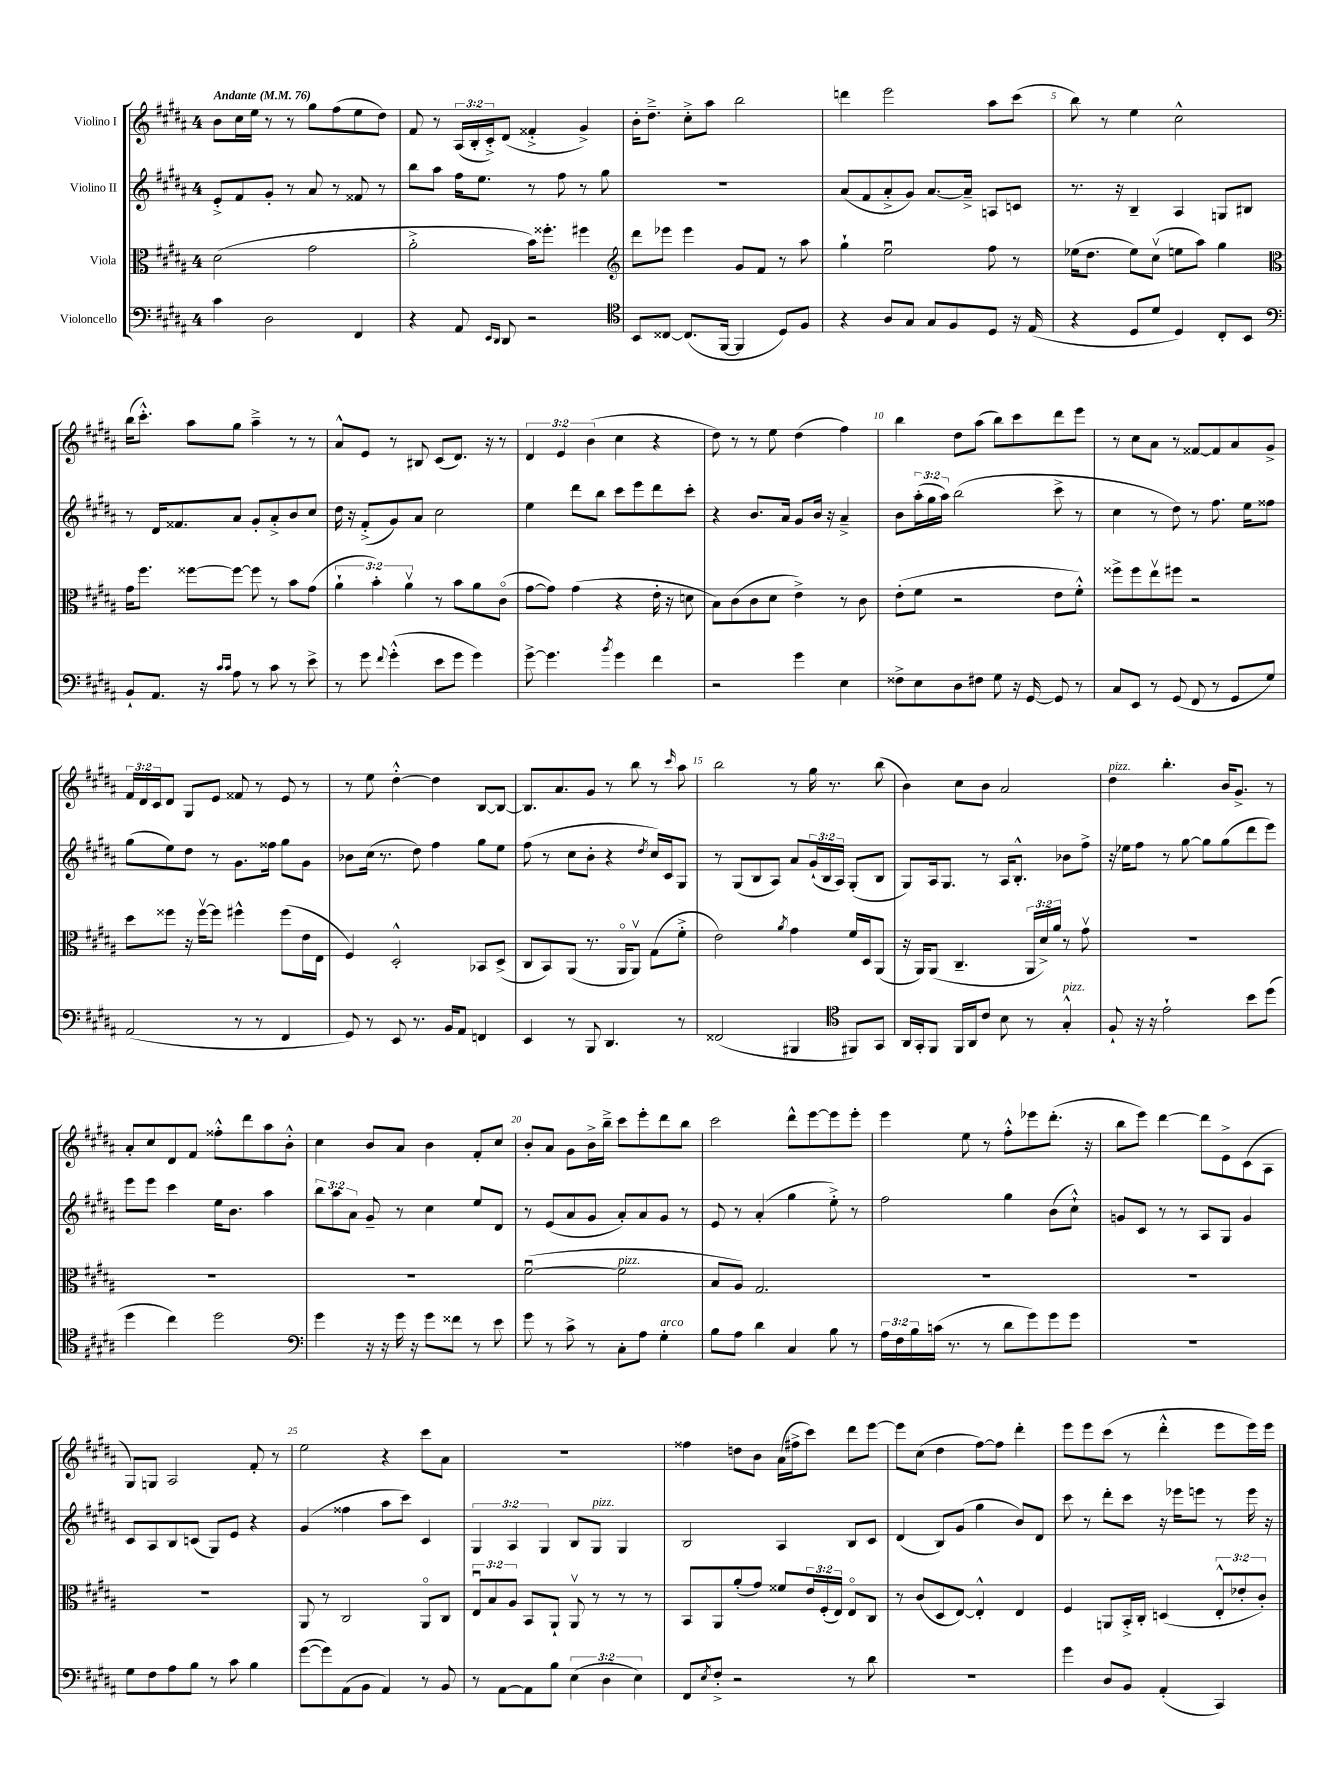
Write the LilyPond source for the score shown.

<<
\new StaffGroup <<
\new Staff = "s0" \with { instrumentName = "Violino I" } {
    \clef treble \key b \major \once \override Staff.TimeSignature.style = #'single-digit \time 4/4 \override Staff.TupletNumber.text = #tuplet-number::calc-fraction-text \tempo "Andante" 4 = 76
    b'8 cis''16 e''16 r8 r8 gis''8 fis''8( e''8 dis''8) |
    fis'8 r8 \tuplet 3/2 { ais16( b16-. cis'16-.->) } dis'8( fisis'4-.-> gis'4->) |
    b'16-. dis''8.---> cis''8-.-> ais''8 b''2 |
    d'''4 e'''2 ais''8 cis'''8( |
    b''8) r8 e''4 cis''2-^ |
    b''16( cis'''8.-.-^) ais''8 gis''8 ais''4---> r8 r8 |
    ais'8-^ e'8 r8 bis8 cis'8( dis'8.) r16 r8 |
    \tuplet 3/2 { dis'4 e'4 b'4( } cis''4 r4 |
    dis''8) r8 r8 e''8 dis''4( fis''4) |
    b''4 dis''8 ais''8( b''8) cis'''8 dis'''8 e'''8 |
    r8 cis''8 ais'8 r8 fisis'8~ fisis'8 ais'8 gis'8-> |
    \tuplet 3/2 { fis'16 dis'16 cis'16 } dis'8 gis8 e'8 fisis'8 r8 e'8 r8 |
    r8 e''8 dis''4~-.-^ dis''4 b8~ b8~ |
    b8. ais'8. gis'8 r8 b''8 r8 \grace { cis'''16 } ais''8 |
    b''2 r8 gis''16 r8. b''8( |
    b'4) cis''8 b'8 ais'2 |
    dis''4^\markup { \italic "pizz." } b''4.-. b'16 gis'8.-> r8 |
    ais'8-. cis''8 dis'8 fis'8 fisis''8-.-^ dis'''8 ais''8 b'8-.-^ |
    cis''4 b'8 ais'8 b'4 fis'8-. cis''8 |
    b'8-. ais'8 gis'8 b'16-> b''16---> cis'''8 e'''8-. dis'''8 b''8 |
    cis'''2 dis'''8-^ e'''8~ e'''8 e'''8-. |
    e'''4 e''8 r8 fis''8-.-^ ees'''8 dis'''8.-.( r16 |
    b''8 e'''8) dis'''4~ dis'''8 e'8-> cis'8( ais8 |
    gis8) g8 ais2 fis'8-. r8 |
    e''2 r4 cis'''8 ais'8 |
    R1 |
    fisis''4 d''8 b'8 ais'16( fis''16-> cis'''8) dis'''8 e'''8~ |
    e'''8 cis''8( dis''4 fis''8~) fis''8 dis'''4-. |
    e'''8 e'''8 cis'''8( r8 dis'''4-.-^ e'''8 e'''16) e'''16 \bar "|." |
}
\new Staff = "s1" \with { instrumentName = "Violino II" } {
    \clef treble \key b \major \once \override Staff.TimeSignature.style = #'single-digit \time 4/4 \override Staff.TupletNumber.text = #tuplet-number::calc-fraction-text
    e'8-.-> fis'8 gis'8-. r8 ais'8 r8 fisis'8 r8 |
    b''8 ais''8 fis''16 e''8. r8 fis''8 r8 gis''8 |
    R1 |
    ais'8( fis'8 ais'8-.-> gis'8) ais'8.~ ais'16---> a8 c'8 |
    r8. r16 b4-- ais4 g8 bis8 |
    r8 dis'16 fisis'8. ais'8 gis'8-. ais'8-.-> b'8 cis''8 |
    dis''16 r16 fis'8-.->( gis'8) ais'8 cis''2 |
    e''4 dis'''8 b''8 cis'''8 e'''8 dis'''8 cis'''8-. |
    r4 b'8. ais'16 gis'8 b'16 r16 ais'4---> |
    b'8 \tuplet 3/2 { ais''16-.( gis''16 ais''16) } b''2( cis'''8-> r8 |
    cis''4 r8 dis''8) r8 fis''8. e''16 fisis''8 |
    gis''8( e''8) dis''8 r8 gis'8. fisis''16 gis''8 gis'8 |
    bes'8 cis''16( r8. dis''8) fis''4 gis''8 e''8 |
    fis''8( r8 cis''8 b'8-. r4 \acciaccatura { dis''8 } cis''16) cis'16 gis8 |
    r8 gis8( b8 ais8) ais'8 \tuplet 3/2 { gis'16-!( b16 ais16) } gis8-.( b8 |
    gis8) ais16 gis8. r8 ais16 b8.-.-^ bes'8 fis''8-> |
    r16 ees''16 fis''8 r8 gis''8~ gis''8 gis''8( dis'''8 e'''8) |
    e'''8 e'''8 cis'''4 e''16 b'8. ais''4 |
    \tuplet 3/2 { b''8 ais''8 ais'8 } gis'8-- r8 cis''4 e''8 dis'8 |
    r8 e'8( ais'8 gis'8 ais'8-.) ais'8 gis'8 r8 |
    e'8 r8 ais'4-.( gis''4 e''8-.->) r8 |
    fis''2 gis''4 b'8( cis''8-!-^) |
    g'8 cis'8 r8 r8 ais8 gis8 g'4 |
    cis'8 ais8 b8 c'8( gis8) e'8 r4 |
    gis'4( fisis''4 ais''8 cis'''8) cis'4 |
    \tuplet 3/2 { gis4 ais4 gis4 } b8 gis8^\markup { \italic "pizz." } gis4 |
    b2 ais4 b8 cis'8 |
    dis'4( b8) gis'8( gis''4 b'8) dis'8 |
    cis'''8 r8 dis'''8-. cis'''8 r16 ees'''16 e'''8 r8 e'''16 r16 \bar "|." |
}
\new Staff = "s2" \with { instrumentName = "Viola" } {
    \clef alto \key b \major \once \override Staff.TimeSignature.style = #'single-digit \time 4/4 \override Staff.TupletNumber.text = #tuplet-number::calc-fraction-text
    dis'2( gis'2 |
    ais'2-.-> b'16) fisis''8.-. fis''4 |
    \clef treble dis'''8 ees'''8 ees'''4 gis'8 fis'8 r8 ais''8 |
    gis''4-! e''2\downbow fis''8 r8 |
    ees''16( dis''8. ees''8) cis''8\upbow( e''8 ais''8) gis''4 |
    \clef alto gis'16 fis''8. fisis''8~ fisis''8~ fisis''8 r8 b'8 gis'8( |
    \tuplet 3/2 { ais'4-! b'4-.) ais'4\upbow } r8 b'8 ais'8 cis'8\flageolet( |
    gis'8~ gis'8) gis'4( r4 e'16-. r16 d'8 |
    b8) cis'8( cis'8 dis'8 e'4->) r8 cis'8 |
    e'8-.( fis'8 r2 e'8 fis'8-.-^) |
    fisis''8-> fisis''8 e''8\upbow fis''8 r2 |
    dis''8 fisis''8 r16 fisis''16~\upbow fisis''8 fis''4-^ fis''8( e'16 e16 |
    fis4) dis2-.-^ bes,8 dis8->( |
    cis8 b,8) ais,8( r8. ais,16\flageolet ais,8\upbow) gis8( fis'8-.-> |
    e'2) \acciaccatura { ais'8 } gis'4 fis'16 dis16 ais,8( |
    r16 ais,16) ais,8( cis4.-- \tuplet 3/2 { ais,16 dis'16->) ais'16 } r8 gis'8\upbow |
    R1 |
    R1 |
    R1 |
    fis'2~\downbow( fis'2^\markup { \italic "pizz." } |
    b8 ais8) gis2. |
    R1 |
    R1 |
    R1 |
    ais,8 r8 cis2 ais,8\flageolet cis8 |
    \tuplet 3/2 { e8\downbow b8 ais8 } b,8 ais,8-! ais,8\upbow r8 r8 r8 |
    b,8 ais,8 ais'8-.( gis'8) fisis'8 \tuplet 3/2 { e'16 fis16-.( e16) } e8\flageolet cis8 |
    r8 cis'8( dis8 e8~) e4-.-^ e4 |
    fis4 a,8 b,16-.-> cis16-. d4( \tuplet 3/2 { e8-.-^ ees'8-. cis'8-.) } \bar "|." |
}
\new Staff = "s3" \with { instrumentName = "Violoncello" } {
    \clef bass \key b \major \once \override Staff.TimeSignature.style = #'single-digit \time 4/4 \override Staff.TupletNumber.text = #tuplet-number::calc-fraction-text
    cis'4 dis2 fis,4 |
    r4 ais,8 \grace { e,16 dis,16 } dis,8 r2 |
    \clef tenor b,8 cisis8~ cisis8.( fis,16~ fis,4 dis8) fis8 |
    r4 ais8 gis8 gis8 fis8 dis8 r16 e16( |
    r4 dis8 dis'8 dis4) cis8-. b,8 |
    \clef bass b,8-! ais,8. r16 \grace { cis'16 cis'16 } ais8 r8 cis'8 r8 e'8-> |
    r8 gis'8 \appoggiatura { fis'8 } gis'4-.-^( e'8 gis'8 gis'4) |
    gis'8~-> gis'4. \acciaccatura { b'8 } gis'4 fis'4 |
    r2 gis'4 e4 |
    fisis8-> e8 dis8 fis8 gis8 r16 gis,16~ gis,8 r8 |
    cis8 e,8 r8 gis,8( fis,8 r8 gis,8 gis8) |
    ais,2( r8 r8 fis,4 |
    gis,8) r8 e,8 r8. b,16 ais,8 f,4 |
    e,4 r8 b,,8 dis,4. r8 |
    fisis,2( bis,,4 \clef tenor fis,8) gis,8 |
    ais,16 gis,16-. fis,8 fis,16 ais,16 cis'8 b8 r8 gis4-.-^^\markup { \italic "pizz." } |
    fis8-! r16 r16 e'2-! b'8 dis''8( |
    dis''4 cis''4) dis''2 |
    \clef bass gis'4 r16 r16 gis'16 r16 gis'8 fisis'8 r8 e'8 |
    gis'8 r8 cis'8-> r8 cis8-. ais8 gis4-.^\markup { \italic "arco" } |
    b8 ais8 dis'4 cis4 b8 r8 |
    \tuplet 3/2 { ais16 fis16 b16 } c'16( r8. r8 dis'8 gis'8) gis'8 gis'8 |
    R1 |
    gis8 fis8 ais8 b8 r8 cis'8 b4 |
    gis'8~( gis'8) ais,8( b,8 ais,4) r8 b,8 |
    r8 ais,8~ ais,8 b8 \tuplet 3/2 { e4( dis4 e4) } |
    fis,8 \acciaccatura { e8 } fis8-.-> r2 r8 dis'8 |
    R1 |
    gis'4 dis8 b,8 ais,4-.( cis,4) \bar "|." |
}
>>
>>
\layout { \context { \Score \override BarNumber.break-visibility = ##(#f #t #t) barNumberVisibility = #(every-nth-bar-number-visible 5) } }
